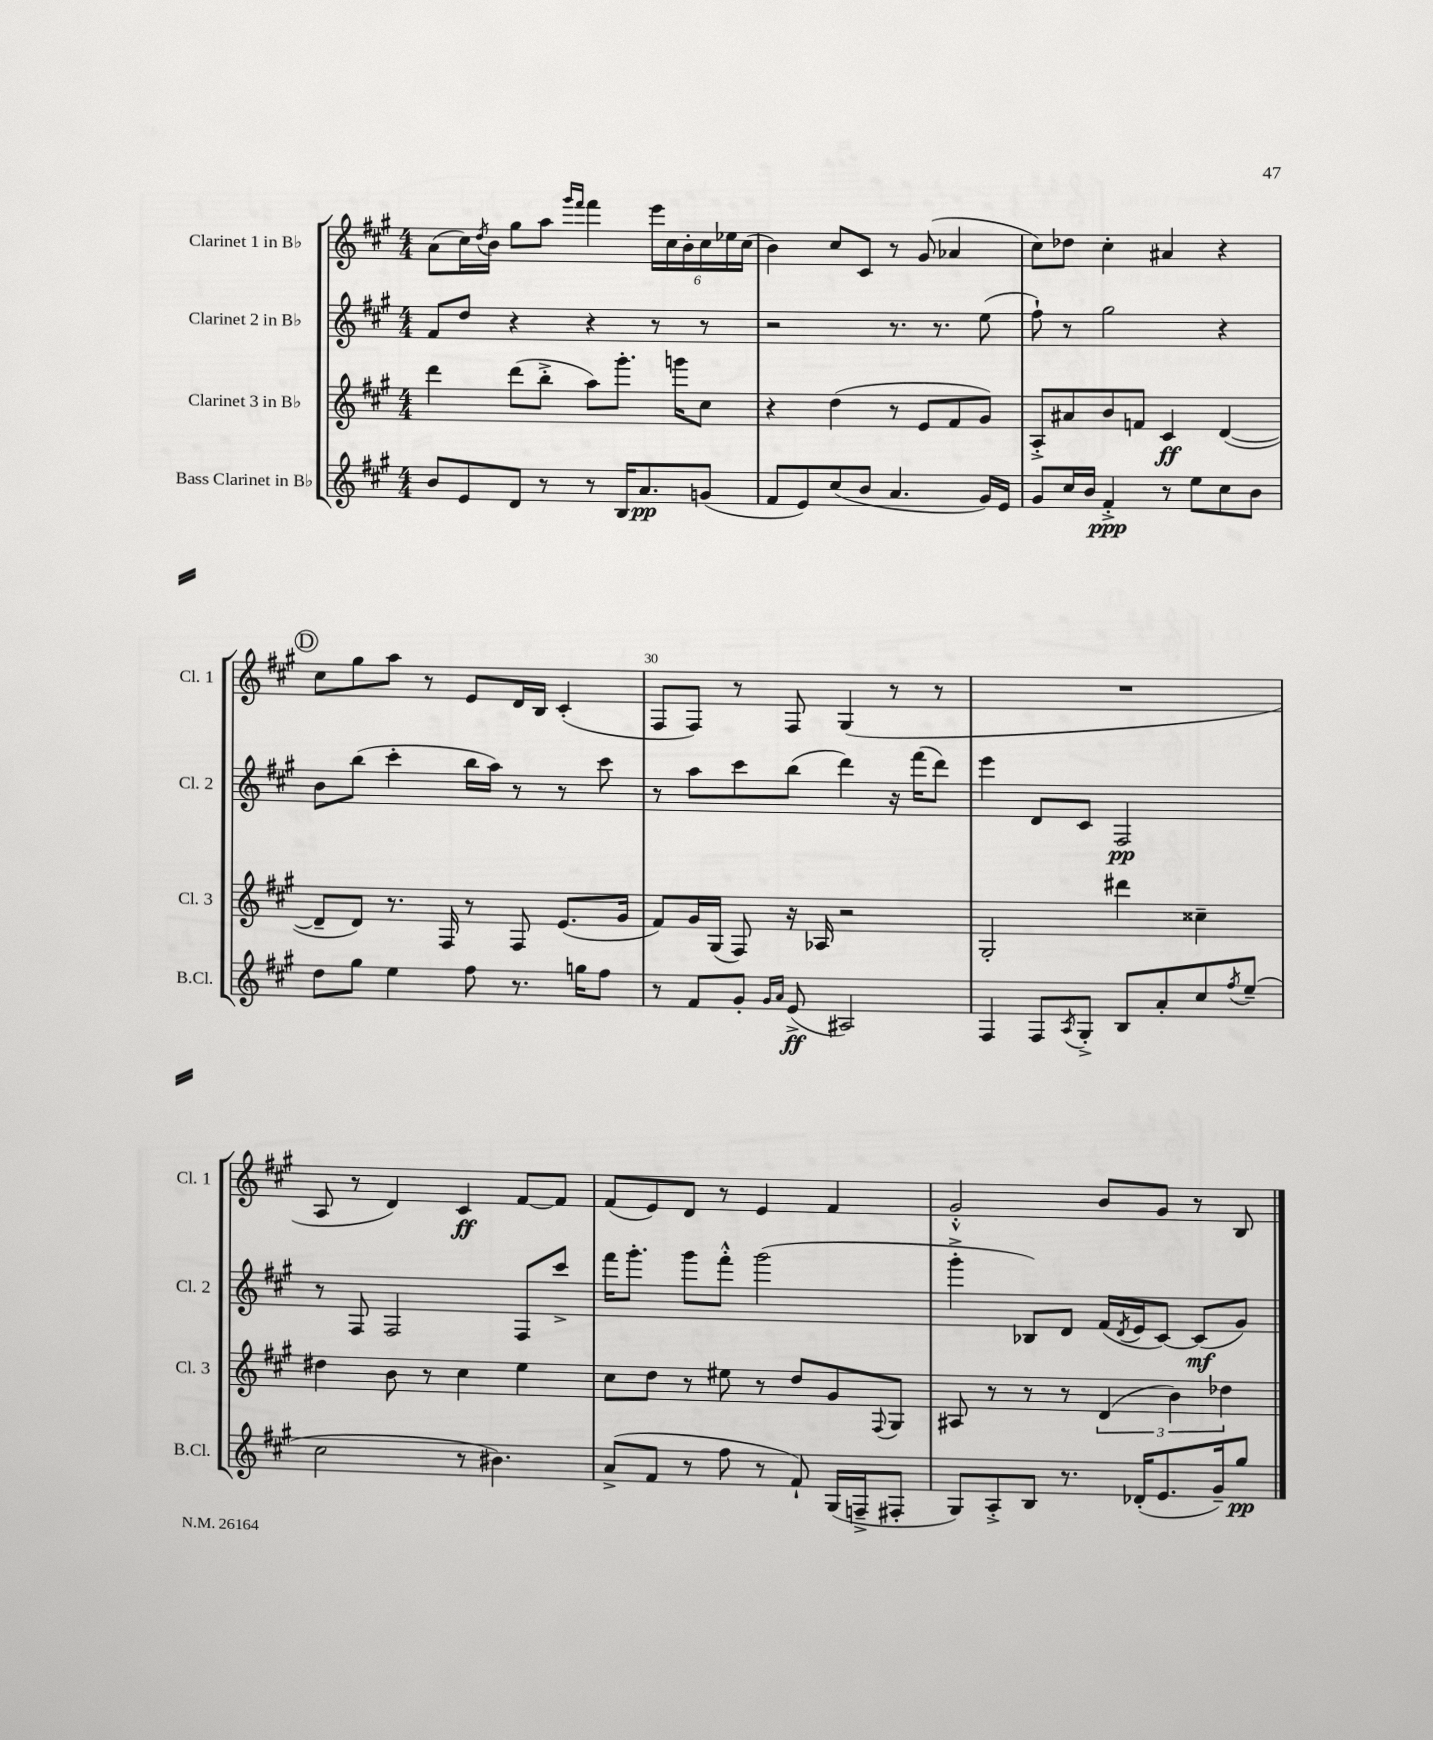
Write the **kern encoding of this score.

**kern	**kern	**kern	**kern
*staff4	*staff3	*staff2	*staff1
*clefG2	*clefG2	*clefG2	*clefG2
*k[f#c#g#]	*k[f#c#g#]	*k[f#c#g#]	*k[f#c#g#]
*M4/4	*M4/4	*M4/4	*M4/4
8b	4ddd	8f#	(8a
8e	.	8dd	16cc#)
.	.	.	8qdd
.	.	.	16b
8d	(8ddd	4r	8gg#
8r	8bb'^	.	8aa
.	.	.	16qqggg#
.	.	.	16qqfff#
8r	8aa)	4r	4fff#
16B	8.ggg#'	.	.
8.a	.	.	.
.	.	8r	24eee
.	.	.	24cc#
.	16ggg	.	.
.	.	.	24b'
(8g	8cc#	8r	24cc#
.	.	.	24ee-
.	.	.	(24cc#
=	=	=	=
8f#	4r	2r	4b)
8e)	.	.	.
(8cc#	(4dd	.	8cc#
8b	.	.	8c#
4.a	8r	8.r	8r
.	8e	.	(8g#
.	.	8.r	.
.	8f#	.	4a-
16g#)	8g#)	(8ee	.
16e	.	.	.
=	=	=	=
8g#	8A'^	8ff#`)	8cc#)
16cc#	8a#	8r	8dd-
16b	.	.	.
4f#'^	8b	2gg#	4cc#'
.	8f	.	.
8r	4c#	.	4a#
8ee	.	.	.
8cc#	([4d	4r	4r
8b	.	.	.
=	=	=	=
8dd	8d~]	8b	8cc#
8gg#	8d)	(8bb	8gg#
4ee	8.r	4ccc#'	8aa
.	.	.	8r
.	16F#	.	.
8ff#	8r	16bb	8e
.	.	16aa)	.
8.r	8F#	8r	16d
.	.	.	16B
.	(8.e	8r	(4c#'
16gg	.	.	.
8ff#	.	8ccc#	.
.	16g#	.	.
=	=	=	=
8r	8f#)	8r	8F#
8f#	16g#	8aa	8F#)
.	(16G#	.	.
8g#'	8F#)	8ccc#	8r
16qqg#	.	.	.
16qqa	.	.	.
(8e^	16r	(8bb	8F#
.	16A-	.	.
2A#)	2r	4ddd)	(4G#
.	.	16r	8r
.	.	(16fff#	.
.	.	8ddd)	8r
=	=	=	=
4F#	2G#'	4eee	1r
8F#	.	8d	.
8qA	.	.	.
8G#'^	.	8c#	.
8B	4ddd#	2F#	.
8a'	.	.	.
8cc#	4cc##~	.	.
8qff#	.	.	.
(8ee~	.	.	.
=	=	=	=
2cc#	4dd#	8r	8A
.	.	8F#	8r
.	8b	2F#	4d)
.	8r	.	.
8r	4cc#	.	4c#
4.b#)	.	.	.
.	4ee	8F#	[8f#
.	.	8ccc#^	8f#]
=	=	=	=
(8a^	8cc#	16fff#	(8f#
.	.	8.ggg#'	.
8f#	8dd	.	8e)
8r	8r	8ggg#	8d
8ff#	8ee#	8fff#'^^	8r
8r	8r	(2ggg#	4e
8f#`)	8dd	.	.
(16G#	8g#	.	4f#
16F~^	.	.	.
.	8qqF#	.	.
8F#'	8G#	.	.
=	=	=	=
8G#)	8A#	4ggg#'^	2g#'^^
8A'^	8r	.	.
8B	8r	8B-)	.
8.r	8r	8d	.
.	(6d	(16f#	8b
.	.	8qd	.
(16d-'	.	16e	.
8.e	.	[8c#)	8g#
.	6b)	.	.
.	.	(8c#]	8r
16g#~)	.	.	.
.	6dd-	.	.
8gg#	.	8g#)	8B
==	==	==	==
*-	*-	*-	*-
